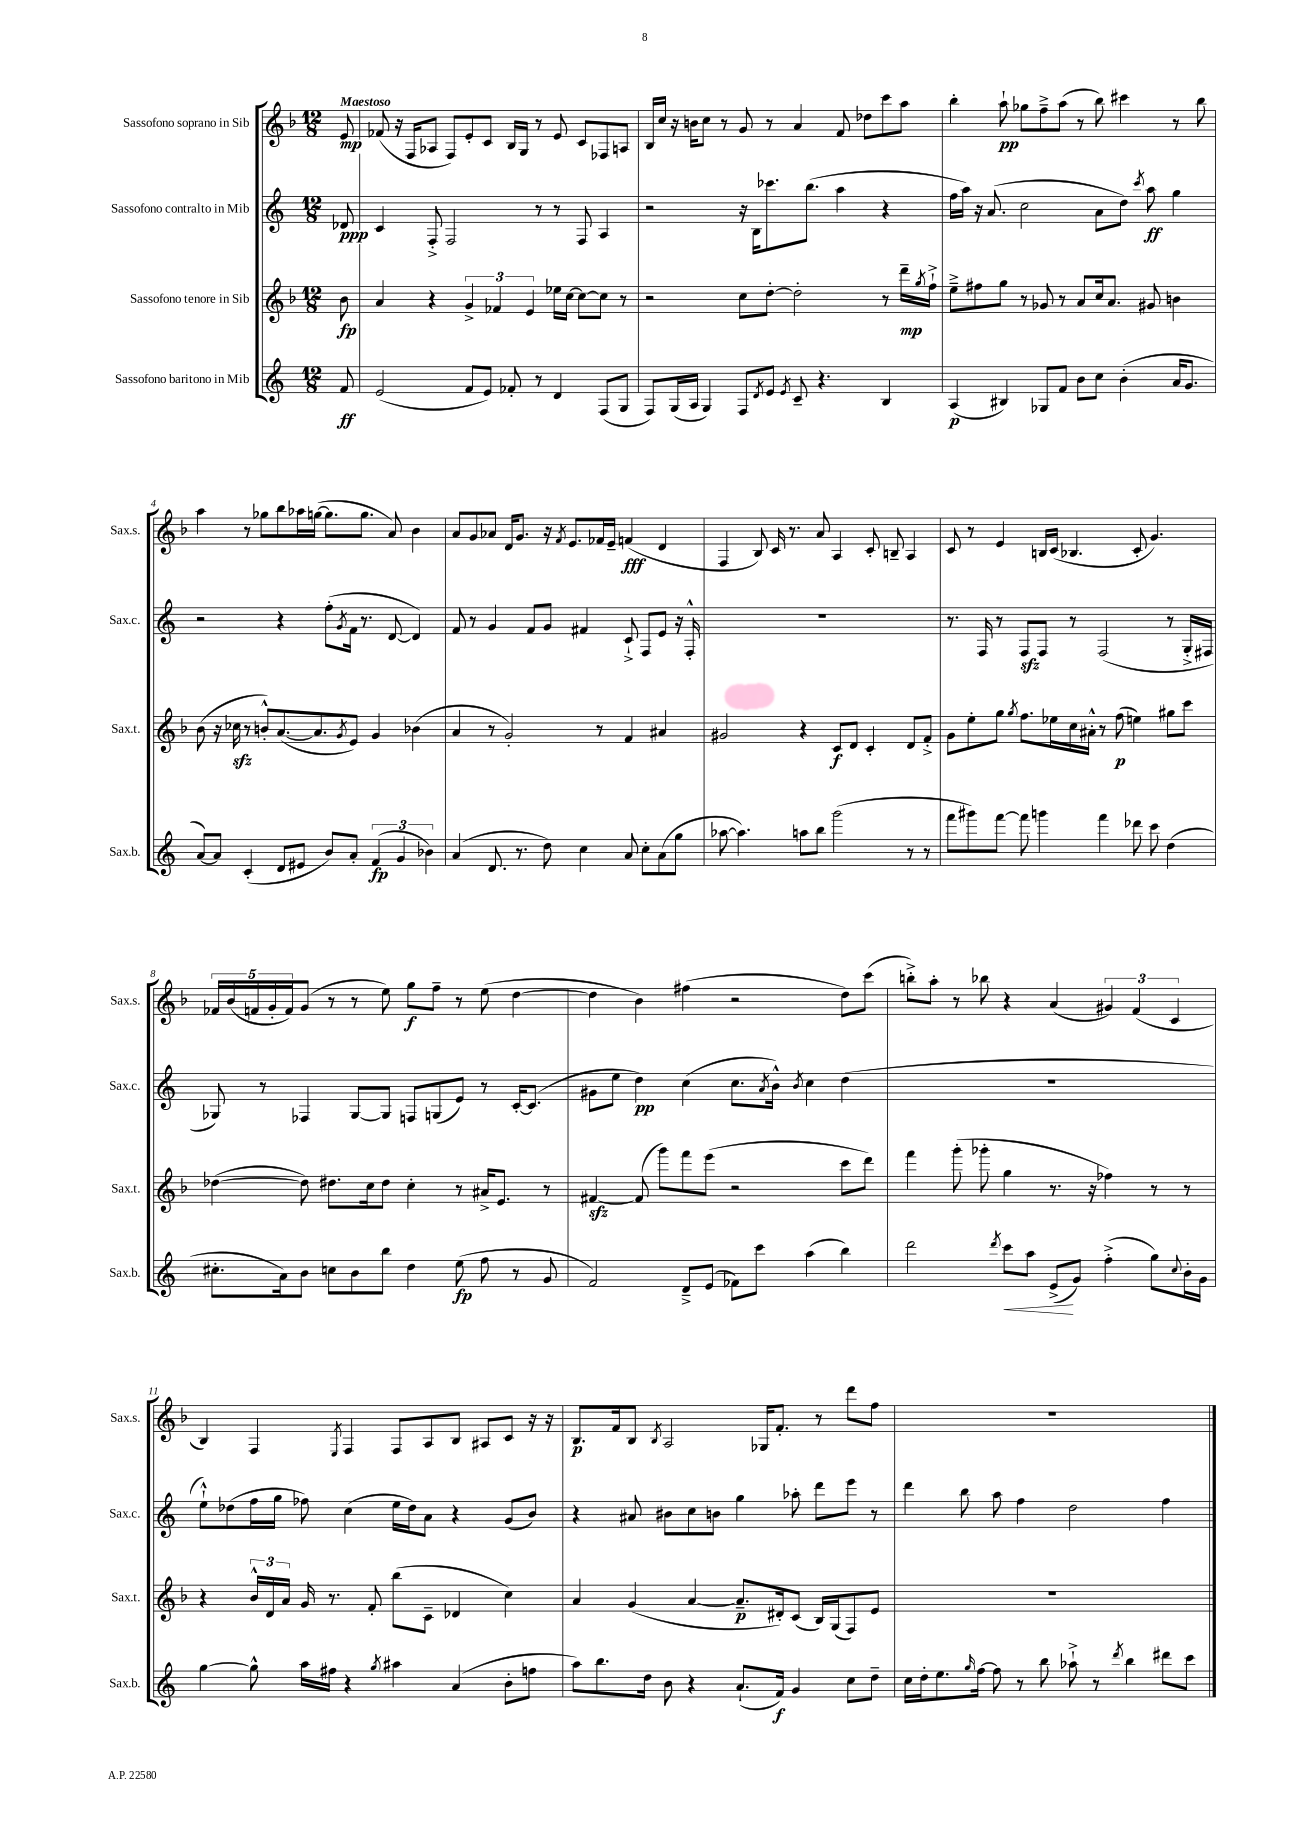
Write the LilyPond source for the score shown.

<<
\new StaffGroup <<
\new Staff = "s0" \with { instrumentName = "Sassofono soprano in Sib" shortInstrumentName = "Sax.s." } {
    \clef treble \key f \major \numericTimeSignature \time 12/8 \partial 8 \tempo "Maestoso"
    e'8\mp |
    fes'8( r16 f16 aes8 f8) e'8-. c'8 bes16 g16 r8 e'8 c'8 fes8 a8 |
    bes16 c''16 r16 b'16 c''8 r8 g'8 r8 a'4 f'8 des''8 c'''8 a''8 |
    bes''4-. a''8-!\pp ges''8 f''8---> a''8( r8 bes''8) cis'''4 r8 bes''8 |
    a''4 r8 ges''8 bes''8 aes''16 g''16~( g''8. g''8. a'8) bes'4 |
    a'8 g'8 aes'8 d'16 g'8. r16 \acciaccatura { f'8 } e'8. fes'16 e'16-- f'4\fff( d'4 |
    f4 bes8) c'16 r8. a'8 a4 c'8-. b8-- a4 |
    c'8 r8 e'4 b16 c'16( bes4. c'8-. g'4.) |
    \tuplet 5/4 { fes'16 bes'16( f'16 g'16-. f'16) } g'8( r8 r8 e''8) g''8\f f''8-- r8 e''8( d''4~ |
    d''4 bes'4) fis''4( r2 d''8) c'''8( |
    b''8-.->) a''8-. r8 bes''8 r4 a'4( \tuplet 3/2 { gis'4) f'4( c'4 } |
    bes4) f4 \acciaccatura { e8 } f4 f8 a8 bes8 ais8 c'8 r16 r16 |
    bes8.\p f'16 bes8 \acciaccatura { bes8 } a2 ges16 f'8.-. r8 d'''8 f''8 |
    R1. \bar "|." |
}
\new Staff = "s1" \with { instrumentName = "Sassofono contralto in Mib" shortInstrumentName = "Sax.c." } {
    \clef treble \key c \major \numericTimeSignature \time 12/8 \partial 8
    des'8\ppp |
    c'4 f8-.-> f2 r8 r8 f8 a4 |
    r2 r16 b16 ces'''8. b''8.( a''4 r4 |
    f''16 a''16) r16 a'8.( c''2 a'8 d''8) \acciaccatura { c'''8 } a''8\ff g''4 |
    r2 r4 f''8-.( \acciaccatura { g'8 } f'16 r8. d'8~ d'4) |
    f'8 r8 g'4 f'8 g'8 fis'4 c'8-!-> f8 e'8 r16 f16-.-^ |
    R1. |
    r8. f16 r8 f8\sfz f8 r8 f2( r8 g16-.-> fis16 |
    ges8) r8 fes4 ges8~ ges8 f8 g8( e'8) r8 c'16~-. c'8.( |
    gis'8 e''8 d''4\pp) c''4( c''8. \acciaccatura { a'8 } b'16-^) \acciaccatura { b'8 } c''4 d''4( |
    R1. |
    e''8-!-^) des''8( f''16 g''16 fes''8) c''4( e''16 des''16) a'8 r4 g'8( b'8) |
    r4 ais'8 bis'8 c''8 b'8 g''4 aes''8-. d'''8 e'''8 r8 |
    d'''4 b''8 a''8 f''4 d''2 f''4 \bar "|." |
}
\new Staff = "s2" \with { instrumentName = "Sassofono tenore in Sib" shortInstrumentName = "Sax.t." } {
    \clef treble \key f \major \numericTimeSignature \time 12/8 \partial 8
    bes'8\fp |
    a'4 r4 \tuplet 3/2 { g'4-> fes'4 e'4 } ees''16 c''16~ c''8~ c''8 r8 |
    r2 c''8 d''8~-. d''2-. r8 d'''16--\mp \acciaccatura { g''8 } f''16-!-> |
    e''8---> fis''8 g''8 r8 ges'8 r8 a'8 c''16 a'8. gis'8 b'4 |
    bes'8( r16 ces''16\sfz r8 b'8-.-^) a'8.~( a'8. \acciaccatura { g'8 } e'8) g'4 bes'4( |
    a'4 r8 g'2-.) r8 f'4 ais'4 |
    gis'2 r4 c'8\f d'8 c'4-. d'8 f'8-.-> |
    g'8 e''8-. g''8 \acciaccatura { g''8 } f''8. ees''16 c''16 ais'16-.-^ r8 f''8\p( e''4) gis''8 c'''8 |
    des''4~( des''8) dis''8. c''16 dis''8 c''4-. r8 ais'16-> e'8. r8 |
    fis'4~\sfz fis'8( g'''8) f'''8 e'''8( r2 c'''8 d'''8) |
    f'''4 g'''8-.( ges'''8-. g''4 r8. r16 fes''4) r8 r8 |
    r4 \tuplet 3/2 { bes'16-^ d'16 a'16 } g'16 r8. f'8-. bes''8( c'8-- des'4 c''4) |
    a'4 g'4( a'4~ a'8.--\p dis'16-.) c'8( bes16) g16( f8) e'8 |
    R1. \bar "|." |
}
\new Staff = "s3" \with { instrumentName = "Sassofono baritono in Mib" shortInstrumentName = "Sax.b." } {
    \clef treble \key c \major \numericTimeSignature \time 12/8 \partial 8
    f'8\ff |
    e'2( f'8 e'8) fes'8-. r8 d'4 f8( g8 |
    f8) g16( a16 g4) f8 \acciaccatura { d'8 } e'8 \acciaccatura { e'8 } c'8-- r4. b4 |
    a4\p( bis4) ges8 f'8 b'8 c''8 b'4-.( a'16 g'8. |
    a'8~) a'8 c'4-.( d'8 eis'8 b'8) a'8-. \tuplet 3/2 { f'4\fp( g'4 bes'4) } |
    a'4( d'8. r8. d''8) c''4 a'8 c''8-. a'8( g''8 |
    aes''8~ aes''4.) a''8 b''8 g'''2( r8 r8 |
    f'''8 gis'''8) f'''8~ f'''8 g'''4 f'''4 des'''8 c'''8 d''4( |
    cis''8.-. a'16) b'8 c''8 b'8 b''8 d''4 e''8\fp( f''8 r8 g'8 |
    f'2) d'8---> e'8( fes'8) c'''8 a''4( b''4) |
    d'''2 \acciaccatura { d'''8 } c'''8\< a''8 e'8->\!( g'8) f''4-.->( g''8) \appoggiatura { c''8 } b'16-. g'16 |
    g''4~ g''8-^ a''16 fis''16 r4 \acciaccatura { g''8 } ais''4 a'4( b'8-. f''8 |
    a''8) b''8. d''16 b'8 r4 a'8.-!( f'16\f) g'4 c''8 d''8-- |
    c''16 d''16-. e''8. \grace { g''16 } f''16~ f''8 r8 b''8 aes''8-!-> r8 \acciaccatura { d'''8 } b''4 dis'''8 c'''8 \bar "|." |
}
>>
>>
